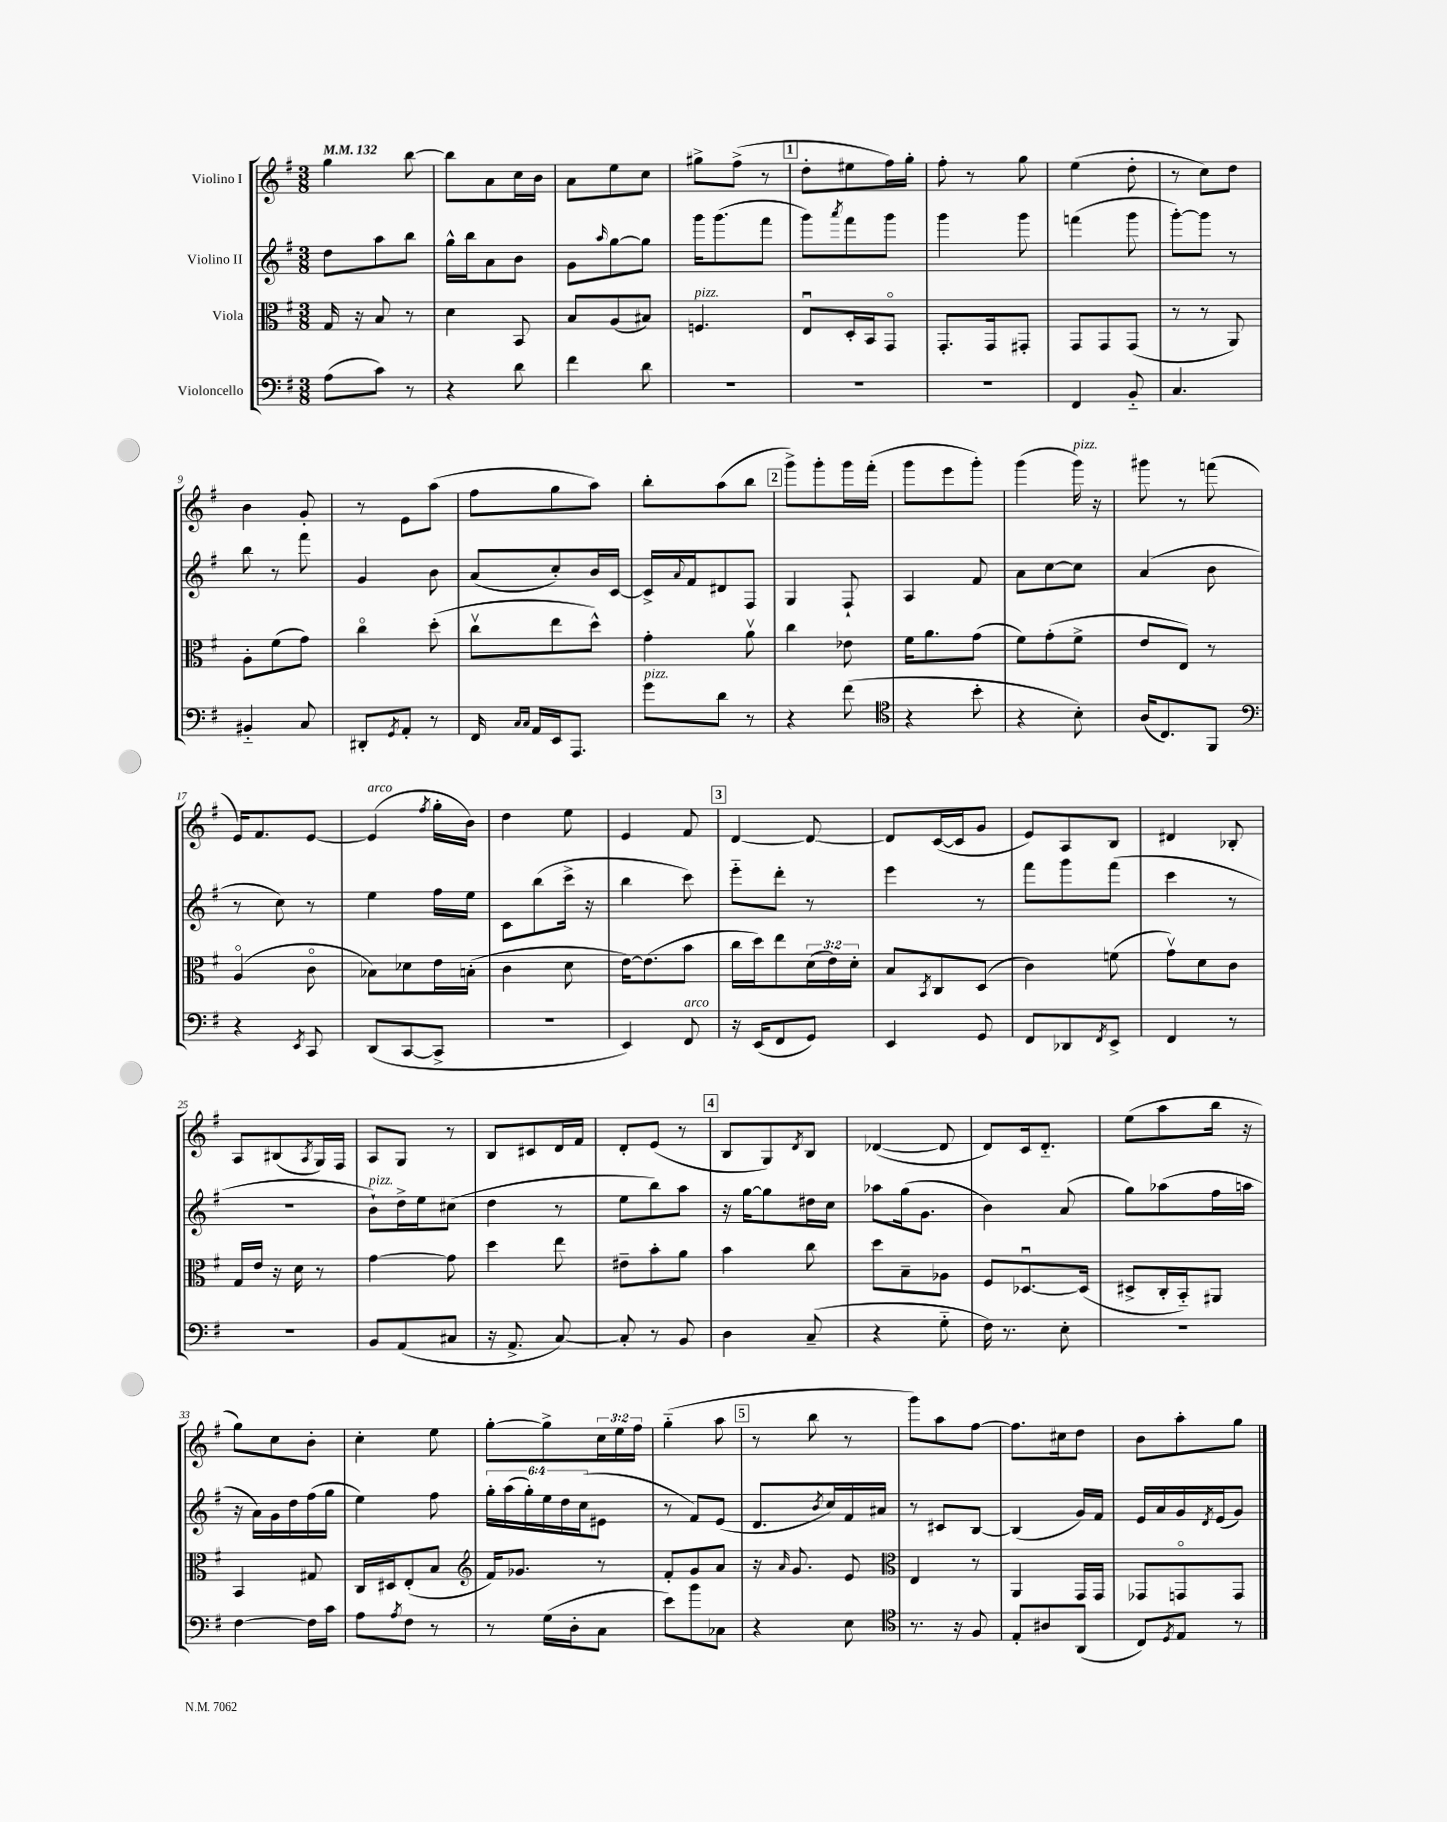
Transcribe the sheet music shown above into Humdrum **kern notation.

**kern	**kern	**kern	**kern
*part4	*part3	*part2	*part1
*staff4	*staff3	*staff2	*staff1
*I"Violoncello	*I"Viola	*I"Violino II	*I"Violino I
*clefF4	*clefC3	*clefG2	*clefG2
*k[f#]	*k[f#]	*k[f#]	*k[f#]
*M3/8	*M3/8	*M3/8	*M3/8
*MM132	*MM132	*MM132	*MM132
=1	=1	=1	=1
(8A\L	16G/	8dd\L	4gg\
.	16r	.	.
8c\J)	8B/	8aa\	.
8r	8r	8bb\J	[8bb\
=2	=2	=2	=2
4r	4d\	16gg^^\LL	8bb\L]
.	.	16bb\J	.
.	.	8a\	8a\
8d\	8BB/	8b\J	16cc\L
.	.	.	16b\JJ
=3	=3	=3	=3
4f#\	8B/L	8g\L	8a\L
.	.	16qqaa/	.
.	(8A/	[8gg\	8ee\
8d\	8B#X/J)	8gg\J]	8cc\J
=4	=4	=4	=4
!	!LO:TX:a:i:t=pizz.	!	!
4.r	4.Fn/	16ggg\KL	8gg#X^\L
.	.	(8.ggg\	.
.	.	.	(8ff#^\J
.	.	8fff#\J	8r
!!LO:REH:place=s1:t=1
=5	=5	=5	=5
4.r	8Eu/L	8ggg\L)	8dd'\L
.	.	8qaaa/	.
.	16D'/L	8fff#\	8ee#X\
.	16BB/J	.	.
.	8GG/J	8ggg\J	16ff#\L)
.	.	.	16gg'\JJ
=6	=6	=6	=6
4.r	8.GG'/L	4ggg\	8ff#'\
.	.	.	8r
.	16GG/k	.	.
.	8GG#X'/J	8ggg\	8gg\
=7	=7	=7	=7
4FF#/	8GG/L	(4fffn\	(4ee\
.	8GG/	.	.
8BB/	(8GG/J	8ggg\	8dd'\
=8	=8	=8	=8
4.C/	8r	[8ggg'\L)	8r
.	8r	8ggg\J]	8cc\L)
.	8AA/)	8r	8dd\J
!!LO:LB:g=z
=9	=9	=9	=9
4BB#X/	8A'\L	8bb\	4b\
.	(8f#\	8r	.
8C/	8g\J)	8fff#\	8g'/
=10	=10	=10	=10
8DD#X'/L	4cc\	4g/	8r
8qGG/	.	.	.
8AA'/J	.	.	8e\L
8r	(8dd'\	8b\	(8aa\J
=11	=11	=11	=11
16FF#/	8ccv\L	(8a/L	8ff#\L
16qqC/LL	.	.	.
16qqC/JJ	.	.	.
16AA/LL	.	.	.
16EE/J	8ee\	8cc'/)	8gg\
8.AAA/J	.	.	.
.	8dd^^\J)	16b/L	8aa\J)
.	.	[16c/JJ	.
=12	=12	=12	=12
!LO:TX:a:i:t=pizz.	!	!	!
8g\L	4g'\	16c^/LL]	8bb'\L
.	.	8qqa/	.
.	.	16f#/J	.
8d\J	.	8d#X/	(8aa\
8r	8av\	8F#/J	8bb\J
!!LO:REH:place=s1:t=2
=13	=13	=13	=13
4r	4cc\	4G/	8ggg^\L)
.	.	.	8ggg'\
(8f#\	8e-X\	8F#`/	16ggg\L
.	.	.	(16fff#'\JJ
=14	=14	=14	=14
*clefC4	*	*	*
4r	16f#\KL	4A/	8ggg\L
.	8.a\	.	.
.	.	.	8eee\
8b'\	(8g\J	8f#/	8ggg'\J)
=15	=15	=15	=15
4r	8f#\L)	8a\L	(4ggg\
.	(8g'\	[8cc\	.
!	!	!	!LO:TX:a:i:t=pizz.
8B'\)	8f#^\J	8cc\J]	16ggg\)
.	.	.	16r
=16	=16	=16	=16
(16A/KL	8e/L	(4a/	8ggg#X\
8.C/)	.	.	.
.	8E/J)	.	8r
8FF#/J	8r	8b\	(8fffn\
!!LO:LB:g=z
=17	=17	=17	=17
*clefF4	*	*	*
4r	(4A/	8r	16e/KL)
.	.	.	8.f#/
.	.	8cc\)	.
8qEE/	.	.	.
8CC/	8c\	8r	[8e/J
=18	=18	=18	=18
!	!	!	!LO:TX:a:i:t=arco
(8DD/L	8B-X\L)	4ee\	(4e/]
[8CC/	8d-X\	.	.
.	.	.	8qff#/
8CC^/J]	16e\L	16ff#\LL	16gg'\LL
.	(16Bn'\JJ	16ee\JJ	16b\JJ)
=19	=19	=19	=19
4.r	4c\	8c\L	4dd\
.	.	(8bb\	.
.	8d\	16ccc^\Jk	8ee\
.	.	16r	.
=20	=20	=20	=20
4EE/)	[16e\KL)	4bb\	4e/
.	(8.e\]	.	.
!LO:TX:a:i:t=arco	!	!	!
8FF#/	8b\J	8ccc\)	8f#/
!!LO:REH:place=s1:t=3
=21	=21	=21	=21
16r	16cc\LL	8eee\L	[4d/
(16EE/KL	16dd\J)	.	.
8FF#/	8ee\	8ddd'\J	.
8GG/J)	(24d\L	8r	8d/_
.	24e\)	.	.
.	24d'\JJ	.	.
=22	=22	=22	=22
4EE/	8B/L	4eee\	8d/L]
.	8qBB/	.	.
.	8C/	.	([16c/L
.	.	.	16c/J]
8GG/	(8D/J	8r	8g/J
=23	=23	=23	=23
8FF#/L	4c\)	8fff#\L	8e/L)
8DD-X/	.	8ggg\	8A/
8qFF#/	.	.	.
8EE^/J	(8fn\	(8fff#\J	8B/J
=24	=24	=24	=24
4FF#/	8gv\L)	4ccc\	4d#X/
.	8d\	.	.
8r	8c\J	8r	8B-X'/
!!LO:LB:g=z
=25	=25	=25	=25
4.r	16G/LL	4.r	8A/L
.	16e/JJ	.	.
.	16r	.	(8B#X/
.	16d\	.	.
.	.	.	8qA/
.	8r	.	16G/L)
.	.	.	16F#/JJ
=26	=26	=26	=26
!	!	!LO:TX:a:i:t=pizz.	!
8BB/L	[4g\	8b`\L)	8A/L
(8AA/	.	16dd^\L	8G/J
.	.	16ee\J	.
8C#X/J	8g\]	(8cc#X\J	8r
=27	=27	=27	=27
16r	4dd\	4dd\	8B/L
8.AA^/	.	.	.
.	.	.	8c#X/
[8C/)	8ee\	8r	16d/L
.	.	.	16f#/JJ
=28	=28	=28	=28
8C'/]	8e#X~\L	8ee\L	8d'/L
8r	8b'\	8bb\)	(8e/J
8BB/	8a\J	8aa\J	8r
!!LO:REH:place=s1:t=4
=29	=29	=29	=29
4D\	4b\	16r	8B/L
.	.	[16gg\KL	.
.	.	8gg\]	8G/)
.	.	.	8qd/
(8C~/	8cc\	16dd#X\L	8B/J
.	.	16cc\JJ	.
=30	=30	=30	=30
4r	8dd\L	8aa-X\L	([4d-X/
.	8B~\	(16gg\k	.
.	.	8.g\J	.
8G\	8A-X\J	.	8d-/]
=31	=31	=31	=31
16F#\)	8F#/L	4b\)	8d/L)
8.r	.	.	.
.	[8.D-Xu/	.	16c/k
.	.	.	8.d/J
8E'\	.	(8a/	.
.	(16D-/Jk]	.	.
=32	=32	=32	=32
4.r	8D#X^/L	8gg\L)	(8ee\L
.	16C'/L	(8aa-X\	8aa\
.	16BB/J)	.	.
.	8AA#X/J	16ff#\L	16bb\Jk
.	.	16aan\JJ	16r
!!LO:LB:g=z
=33	=33	=33	=33
[4F#\	4BB/	16r	8gg\L)
.	.	16a\LL)	.
.	.	16g\	8cc\
.	.	16dd\	.
16F#\LL]	8G#X/	(16ff#\	8b'\J
16c\JJ	.	16gg\JJ	.
=34	=34	=34	=34
8A\L	16C/LL	4ee\)	4cc'\
.	16D#X/J	.	.
8qA/	.	.	.
8F#\J	(8E'/	.	.
8r	8B/J	8ff#\	8ee\
=35	=35	=35	=35
*	*clefG2	*	*
8r	16f#/KL)	24gg'\LL	[8gg'\L
.	.	(24aa\	.
.	8.g-X/J	.	.
.	.	24gg'\)	.
(16G\LL	.	24ee\	8gg^\]
.	.	24dd\	.
16D'\J	.	.	.
.	.	(24cc\J	.
8C\J	8r	8e#X\J	24cc\L
.	.	.	24ee\
.	.	.	24ff#\JJ
=36	=36	=36	=36
8e\L)	8f#'/L	8r	(4gg\
8b\	8g/	8f#/L)	.
8C-X\J	8a/J	(8e/J	8aa\
!!LO:REH:place=s1:t=5
=37	=37	=37	=37
4r	16r	8.d/L	8r
.	16qqa/	.	.
.	8.g/	.	.
.	.	.	8bb\
.	.	8qb/	.
.	.	16cc/L)	.
8E\	8e/	16f#/	8r
.	.	16a#X/JJ	.
=38	=38	=38	=38
*clefC4	*clefC3	*	*
8.r	4E/	8r	8ggg\L)
.	.	8c#X/L	8aa\
16r	.	.	.
8F#/	8r	[8B/J	[8ff#\J
=39	=39	=39	=39
8E'/L	4AA/	(4B/]	8.ff#\L]
8A#X/	.	.	.
.	.	.	16cc#X\k
(8AA/J	16GG/LL	16g/LL)	8dd\J
.	16GG/JJ	16f#/JJ	.
=40	=40	=40	=40
8C/L)	8GG-X/L	16e/LL	8b\L
.	.	16a/	.
8qD/	.	.	.
8E/J	8GGn/	16g/	8aa'\
.	.	8qd/	.
.	.	(16e/J	.
8r	8GG/J	8g/J)	8gg\J
==	==	==	==
*-	*-	*-	*-
